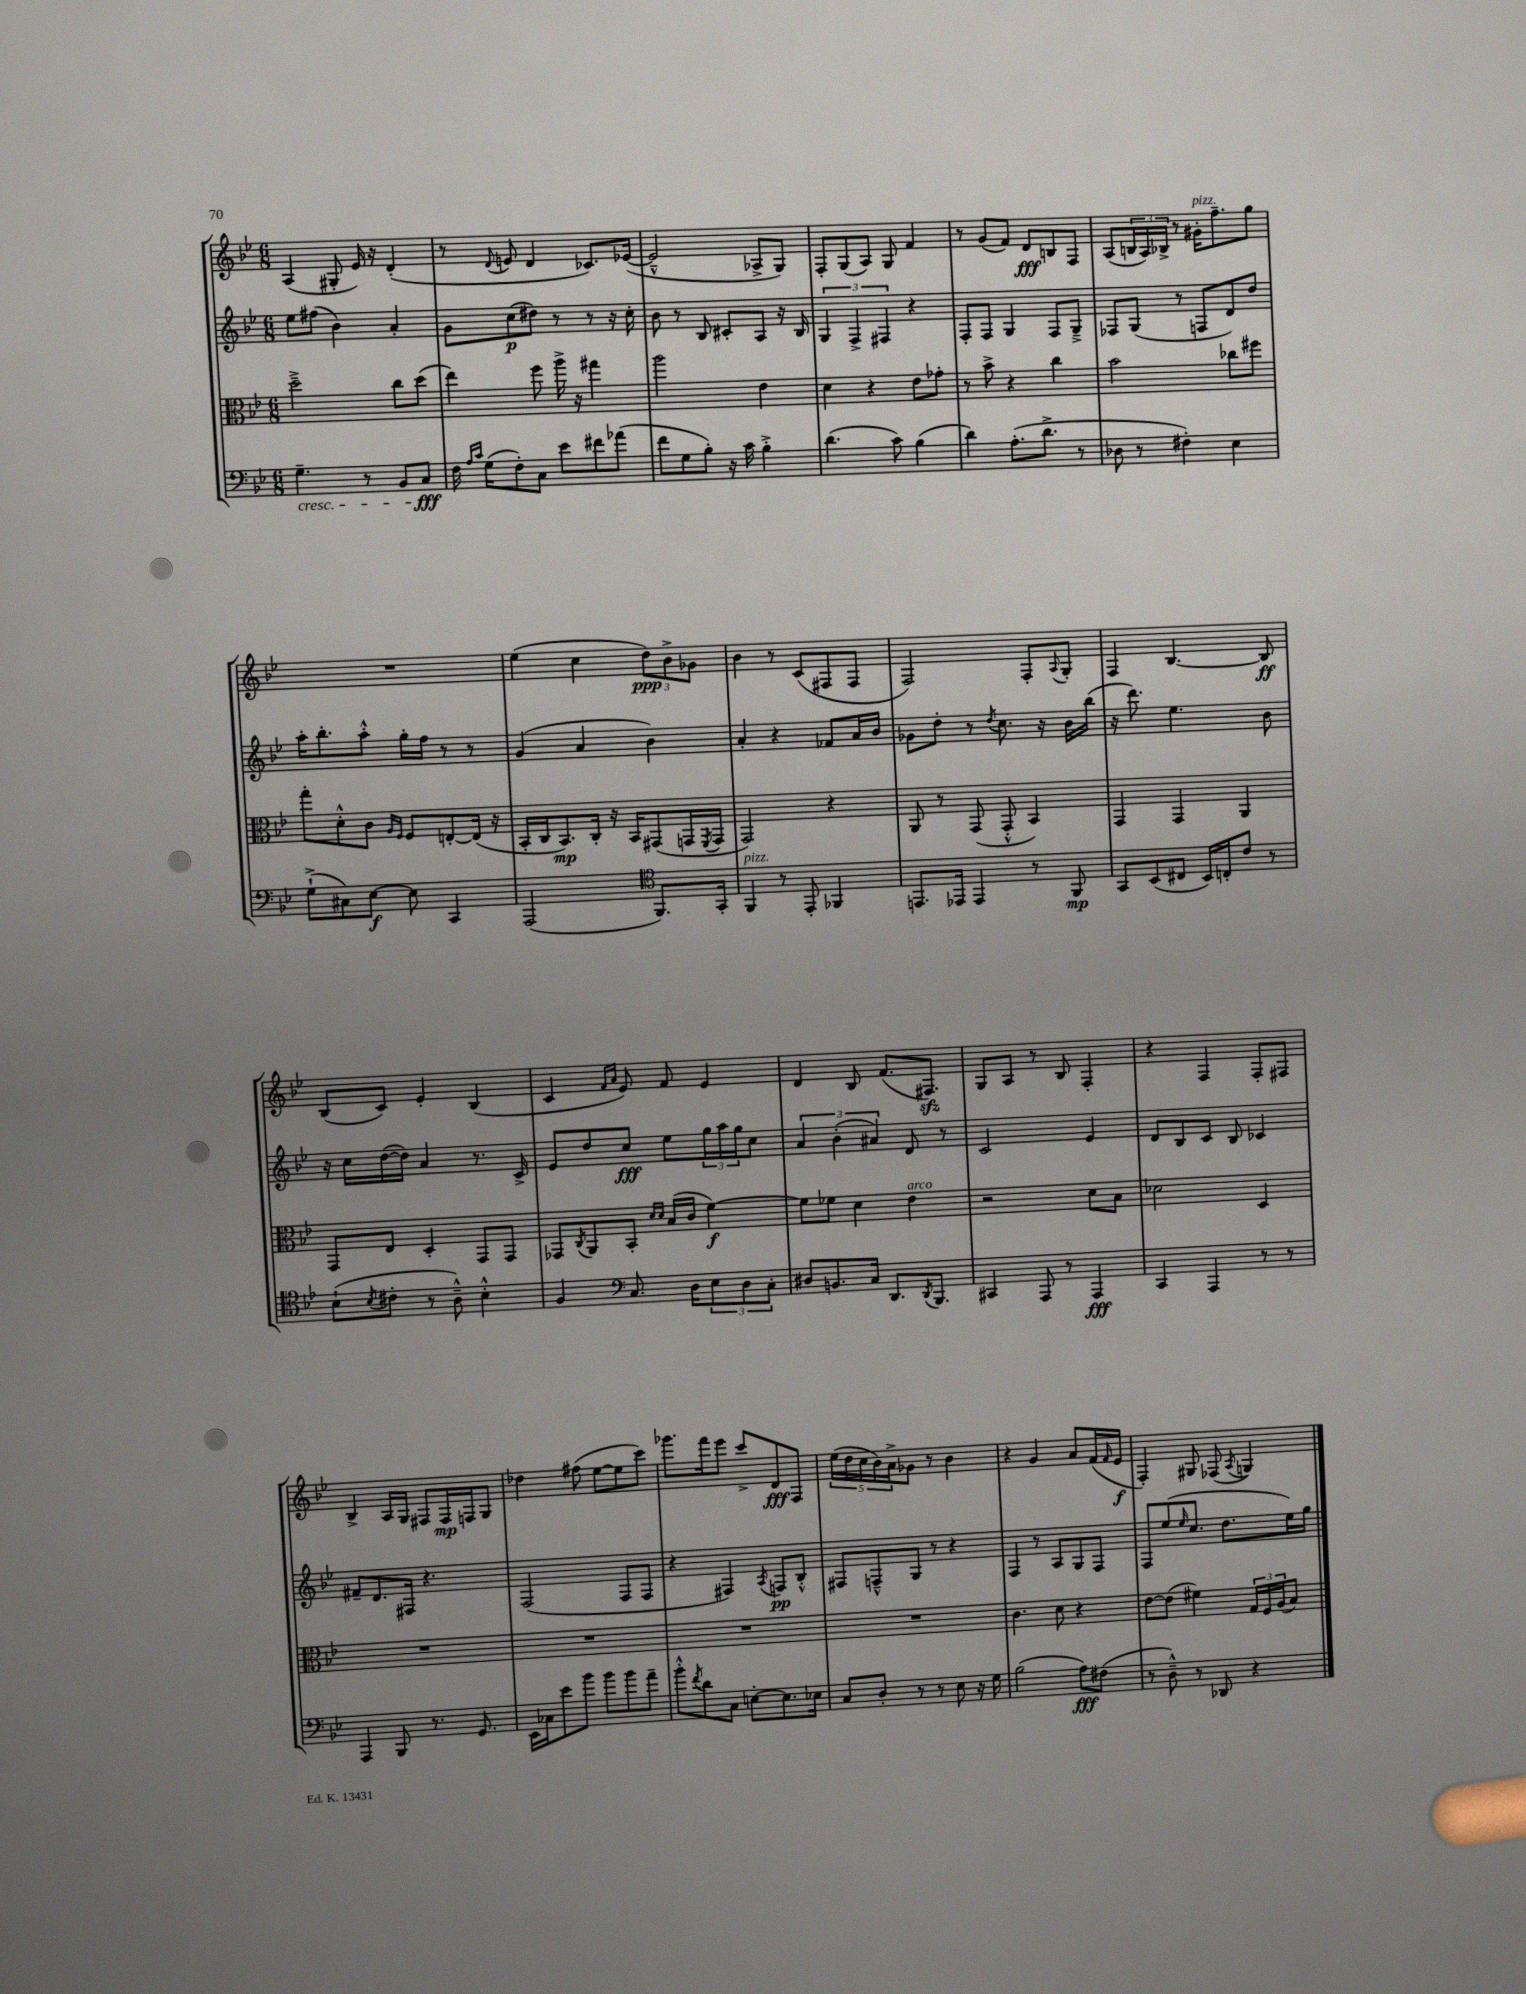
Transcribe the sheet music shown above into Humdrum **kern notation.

**kern	**kern	**kern	**kern
*staff4	*staff3	*staff2	*staff1
*clefF4	*clefC3	*clefG2	*clefG2
*k[b-e-]	*k[b-e-]	*k[b-e-]	*k[b-e-]
*M6/8	*M6/8	*M6/8	*M6/8
4.G~\	2dd~^\	8ee-\L	(4A/
.	.	(8ff#\J	.
.	.	4b-\)	8G#'/
8r	.	.	16e-/)
.	.	.	16r
8BB-/L	8cc\L	4a'/	(4d'/
8C/J	(8dd\J	.	.
=	=	=	=
16F\	4ee-\)	8g\L	8r
16qqA/LL	.	.	.
16qqc/JJ	.	.	.
(16G\LK	.	.	.
.	.	.	8qqd/
8F'\)	.	(8cc\	8e/
8C\J	8ff\	8dd#\J)	4d/
8e-\L	16aa^\	8r	.
.	16r	.	.
8f#\	4gg#\	8r	8.c-/L)
(8a-\J	.	16r	.
.	.	16cc'\	([16e-/Jk
=	=	=	=
8f\L	2aa\	8b-\	2e-~^^/]
8G\	.	8r	.
8B-'\J)	.	8B-/	.
16r	.	8c#'/L	.
16c\	.	.	.
4B-'^\	4e-\	8A/J	8A-^/L
.	.	16r	8G/J)
.	.	16B-/	.
=	=	=	=
(4.d\	4d\	6G/	8F'/L
.	.	.	(8G/
.	.	6F^/	.
.	4r	.	8A/J)
.	.	6F#/	.
8c\)	.	.	8G/
(4B-\	8e-\L	4r	4f/
.	8g-'\J	.	.
=	=	=	=
4d\)	8r	8F'/L	8r
.	8b-^\	8F/J	(8g/L
(8.A'\L	4r	4G/	8f/J)
.	.	.	8d/L
8.d^\J	.	.	.
.	4cc\	8F/L	8B/
8r	.	8G~^/J	8F/J
=	=	=	=
8D-\	2b-\	8F-/L	(8A/L
8r	.	(8G/J	24B/L
.	.	.	24A/)
.	.	.	24B-^/JJ
4F#'\)	.	8r	8r
.	.	8F/L	16g#'\LK
.	.	.	8.ff~\
4E-\	8cc-\L	8d/)	.
.	8ff#\J	8dd/J	8gg\J
=	=	=	=
(8G`^\L	8gg'\L	16aa'\LK	2.r
.	.	8.bb-'\	.
8C#\)	8d'^^\	.	.
[8E-\J	8c\J	8aa'^^\J	.
.	16qqA/LL	.	.
.	16qqF/JJ	.	.
8E-\]	8F/L	16gg'\LL	.
.	.	16ff\JJ	.
4CC/	[8E'/	8r	.
.	(16E/]Jk	8r	.
.	16r	.	.
=	=	=	=
(2AAA/	16BB-'/LL	(4g/	(4ee-\
.	16C/J	.	.
.	8.BB-/)	.	.
.	.	4a/	4cc\
.	16C'/Jk	.	.
.	16r	.	.
.	16BB-/LK	.	.
*clefC4	*	*	*
8.FF/L)	(8GG#/	4b-\)	12dd\L)
.	.	.	12b-^\
.	16GG/L	.	.
.	.	.	12g-\J
.	8qFF/	.	.
16GG'/Jk	16GG/JJ	.	.
=	=	=	=
4FF/	2GG/)	4a'/	4b-\
8r	.	4r	8r
8EE-'/	.	.	(8c/L
4FF-/	4r	8f-/L	8F#/
.	.	16a/L	8F#/J
.	.	16b-/JJ	.
=	=	=	=
8.EE/L	8AA/	8g-\L	2F/)
.	8r	8dd'\J	.
16EE-/Jk	.	.	.
4EE-/	(8GG/	8r	.
.	.	8qdd/	.
.	8GG'^^/	8.cc\	.
8r	4BB-/)	.	8F'/L
.	.	16r	.
.	.	.	8qqA/
8FF/	.	16b-\LL	8G'/J
.	.	(16bb-\JJ	.
=	=	=	=
8GG/L	4GG/	16r	4F/
.	.	8.ddd\)	.
(8BB-/	.	.	.
8C#/J	4GG/	4.ee-\	[4.B-/
16BB-/LL)	.	.	.
16C'/J	.	.	.
8c/J	4AA/	.	.
8r	.	8b-\	8B-/]
=	=	=	=
(8B-`\L	8GG/L	16r	(8B-/L
.	.	16cc\LL	.
8qB-/	.	.	.
8c#'\J	8E-/J	([16dd\	8c/J)
.	.	16dd\]JJ)	.
8r	4D'/	4a/	4e-'/
8A~^^\)	.	.	.
4B-'^^\	8GG/L	8.r	(4B-/
.	8GG/J	.	.
.	.	16c^/	.
=	=	=	=
4F/	8GG-/L	8e-/L	4c/
.	8qC/	.	.
.	8AA/	8dd/	.
*clefF4	*	*	*
.	.	.	16qqf/LL
.	.	.	16qqa/JJ
8.C/	8BB-'/J	8cc/J	8e-/)
.	16qqd/LL	.	.
.	16qqd/JJ	.	.
.	(16B-/LL	8ee-\L	8f/
16D\LK	16c/JJ	.	.
12E-\	[4f\)	24gg\L	4e-/
.	.	24aa\	.
12D\	.	24gg\J	.
.	.	8cc\J	.
12C'\J	.	.	.
=	=	=	=
8D#/L	8f\]L	6a/	4d/
8.BB/	8f-\J	.	.
.	.	(6b-'\	.
.	4d\	.	8B-/
16C/Jk	.	.	.
.	.	6a#/)	.
8.DD/L	.	.	(8.f/L
.	4e-\	8d/	.
8qDD/	.	.	.
8.BBB-/J	.	.	8.F#/J)
.	.	8r	.
=	=	=	=
4CC#/	2r	2c/	8G/L
.	.	.	8A/J
8AAA/	.	.	8r
8r	.	.	8B-/
4AAA/	8d\L	4e-/	4F'/
.	8B-\J	.	.
=	=	=	=
4CC/	2d-\	8d/L	4r
.	.	8B-/	.
4AAA/	.	8c/J	4F/
.	.	8B-/	.
8r	4D/	4c-/	8F'/L
8r	.	.	8F#/J
=	=	=	=
4AAA/	2.r	8f#~/L	4B-^/
.	.	8.d/	.
8BBB-/	.	.	16A/LL
.	.	16F#/Jk	16G/JJ
8.r	.	4.r	8F#/L
.	.	.	16F#/L
8.GG/	.	.	16F/J
.	.	.	8G/J
=	=	=	=
16EE-\LL	2.r	(2F/	4dd-\
16C-\J	.	.	.
8e-\	.	.	.
8b-\J	.	.	(8ff#\
8b-\L	.	.	[8ee-\L
8b-\	.	8F/L	8ee-\]
8a~\J	.	8F/J	8ccc\J)
=	=	=	=
8b-'^^\L	2.r	4r	8.ggg-\L
8qf/	.	.	.
8d\	.	.	.
.	.	.	16fff\k
8C\J	.	4F#/)	8eee-\J
[8E'\L	.	.	8ccc^/L
.	.	8qA/	.
8.E\]	.	8F/L	8d/
.	.	8B-'^^/J	8F/J
16E-\Jk	.	.	.
=	=	=	=
8C/L	2.r	8F#/L	(20ee-\LL
.	.	.	20dd\
.	.	.	20cc\
8D'/J	.	8F~^^/	.
.	.	.	20b-\)
.	.	.	20a^\J
8r	.	8G/J	8g-\J
8r	.	8r	8r
8E-\	.	4r	4b-\
16r	.	.	.
16G\	.	.	.
=	=	=	=
(2B-\	4.c\	4F/	4r
.	.	8r	4g/
.	8d\	8A/L	.
8A\L)	4r	8G/	8a/L
(8F#\J	.	8F/J	(16f/L
.	.	.	16qqf/
.	.	.	16e-/JJ
=	=	=	=
8r	[8e-\L	8F/L	4F'/)
8D~^^\)	(8e-\]J	(8ee-/	.
.	.	16qqee-/	.
8r	4f#\)	8.cc/J	8G#/
8DD-/	.	.	(8F-/
.	.	8.dd\L	.
.	.	.	8qA/
4r	24G/LL	.	4G/)
.	24F/	.	.
.	(24A/J	.	.
.	8B-/J)	16ee-\L)	.
.	.	16gg\JJ	.
==	==	==	==
*-	*-	*-	*-
